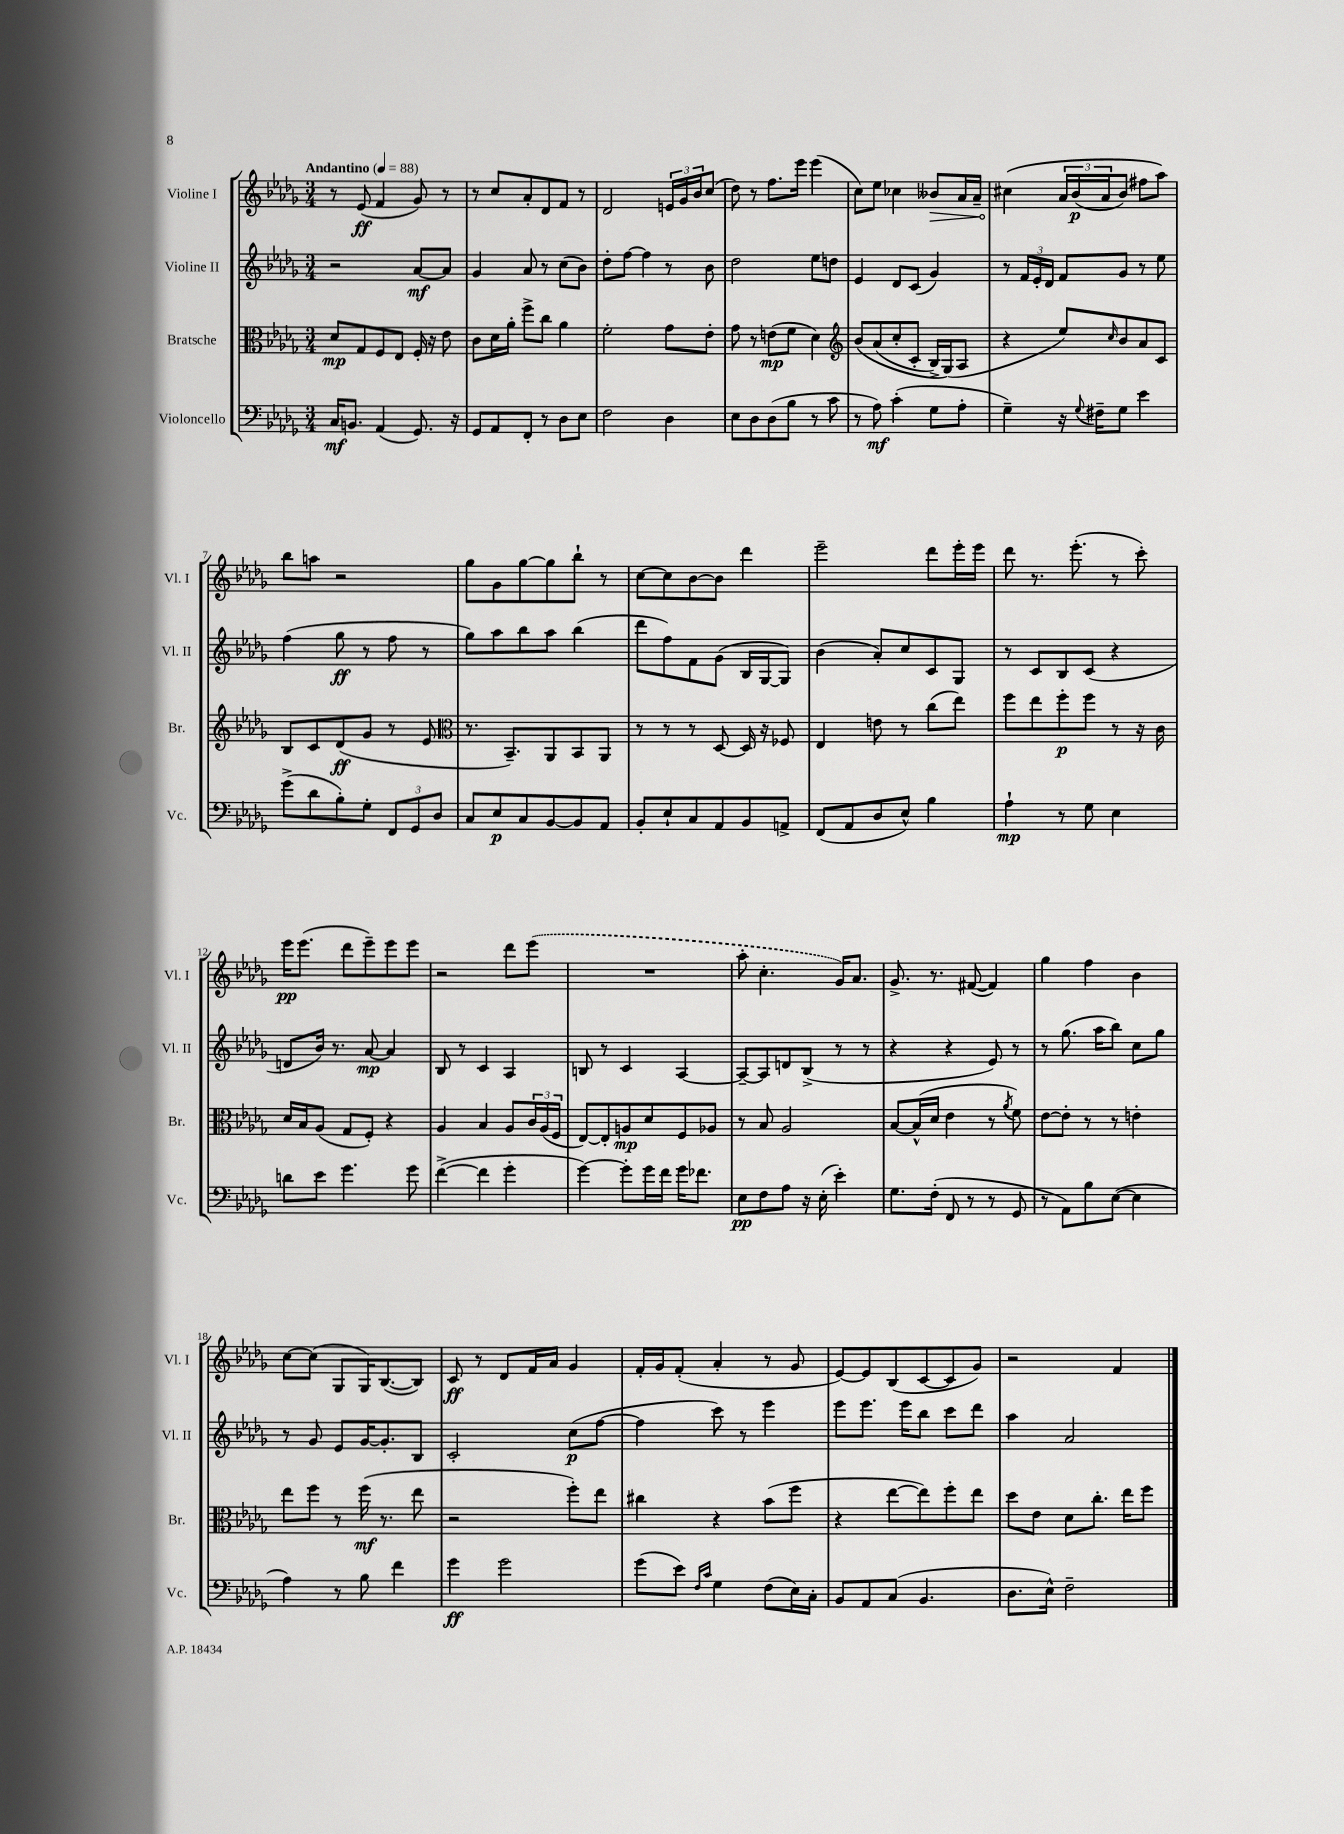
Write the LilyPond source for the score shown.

<<
\new StaffGroup <<
\new Staff = "s0" \with { instrumentName = "Violine I" shortInstrumentName = "Vl. I" } {
    \clef treble \key des \major \numericTimeSignature \time 3/4 \tempo "Andantino" 4 = 88
    r8 ees'8\ff( f'4 ges'8) r8 |
    r8 c''8 aes'8-. des'8 f'8 r8 |
    des'2 \tuplet 3/2 { e'16 ges'16 bes'16 } c''8( |
    des''8) r8 f''8. ees'''16 ees'''4( |
    c''8) ees''8 ces''4 \once \override Hairpin.circled-tip = ##t beses'8\> aes'16 aes'16-- |
    cis''4\!\( \tuplet 3/2 { aes'16 bes'16\p( aes'16 } bes'8) fis''8 aes''8\) |
    bes''8 a''8 r2 |
    ges''8 ges'8 ges''8~ ges''8 bes''8-! r8 |
    c''8~ c''8 bes'8~ bes'8 des'''4 |
    ees'''2-- des'''8 ees'''16-. ees'''16 |
    des'''8 r8. ees'''8.-.( r8 c'''8-.) |
    ees'''16\pp ees'''8.( des'''8 ees'''8--) ees'''8 ees'''8 |
    r2 des'''8 \once \slurDashed ees'''8( |
    R2. |
    aes''8-. c''4.-. ges'16) aes'8. |
    ges'8.-> r8. fis'8~( fis'4) |
    ges''4 f''4 bes'4 |
    c''8~ c''8( ges8 ges16) bes8.~( bes8) |
    c'8\ff r8 des'8 f'16 aes'16 ges'4 |
    f'16-. ges'16 f'8-.( aes'4-. r8 ges'8 |
    ees'8~) ees'8 bes8( c'8~ c'8 ges'8) |
    r2 f'4 \bar "|." |
}
\new Staff = "s1" \with { instrumentName = "Violine II" shortInstrumentName = "Vl. II" } {
    \clef treble \key des \major \numericTimeSignature \time 3/4
    r2 aes'8~\mf aes'8 |
    ges'4 aes'8 r8 c''8( bes'8) |
    des''8-. f''8~ f''4 r8 bes'8 |
    des''2 ees''8 d''8 |
    ees'4 des'8 c'8( ges'4) |
    r8 \tuplet 3/2 { f'16 ees'16-. des'16 } f'8 ges'8 r8 ees''8 |
    f''4( ges''8\ff r8 f''8 r8 |
    ges''8) aes''8 bes''8 aes''8 bes''4( |
    des'''8 f''8) f'8 ges'8( bes16 ges16~ ges8) |
    bes'4( aes'8-.) c''8 c'8 ges8 |
    r8 c'8 bes8 c'8( r4 |
    d'8 bes'16) r8. aes'8~\mp aes'4 |
    bes8 r8 c'4 aes4 |
    b8 r8 c'4 aes4~ |
    aes8~-- aes8 d'8 bes8->( r8 r8 |
    r4 r4 ees'8) r8 |
    r8 ges''8.( aes''16 bes''8) c''8 ges''8 |
    r8 ges'8 ees'8 ges'16~ ges'8.-. bes8 |
    c'2-. c''8\p( f''8~ |
    f''4 c'''8) r8 ees'''4 |
    ees'''8 ees'''8. ees'''16 bes''8 c'''8 des'''8 |
    aes''4 aes'2 \bar "|." |
}
\new Staff = "s2" \with { instrumentName = "Bratsche" shortInstrumentName = "Br." } {
    \clef alto \key des \major \numericTimeSignature \time 3/4
    des'8\mp ges8 f8 ees8 f16-. r16 ees'8 |
    c'8 des'16 aes'16-. f''8-> c''8 aes'4 |
    f'2-. ges'8 ees'8-. |
    ges'8 r8 e'8\mp( f'8 des'4) |
    \clef treble bes'8\( aes'8( c''8-. c'8-. bes16->) ges16(\) aes8 |
    r4 ees''8) \grace { c''16 } bes'8 aes'8 c'8 |
    bes8 c'8 des'8\ff( ges'8 r8 ees'8 |
    \clef alto r8. bes,8.--) aes,8 bes,8 aes,8 |
    r8 r8 r8 des8~ des16 r16 fes8 |
    ees4 e'8 r8 c''8( ees''8) |
    f''8 ees''8 f''8-.\p f''8 r8 r16 c'16 |
    des'16 bes16 aes8( ges8 f8-.) r4 |
    aes4 bes4 aes8 \tuplet 3/2 { c'16 aes16( f16 } |
    ees8~) ees8-. a8\mp des'8 f8 aes8 |
    r8 bes8 aes2 |
    bes8~ bes16-^( des'16 ees'4 r8 \acciaccatura { aes'8 } f'8) |
    ees'8~ ees'8-. r8 r8 e'4-. |
    ees''8 f''8 r8 f''16\mf( r8. ees''8 |
    r2 f''8-.) ees''8 |
    cis''4 r4 bes'8( f''8 |
    r4 ees''8~ ees''8) f''8-. ees''8 |
    des''8 ees'8 des'8 c''8.-. ees''16 f''8 \bar "|." |
}
\new Staff = "s3" \with { instrumentName = "Violoncello" shortInstrumentName = "Vc." } {
    \clef bass \key des \major \numericTimeSignature \time 3/4
    c16\mf b,8. aes,4( ges,8.) r16 |
    ges,8 aes,8 f,8-. r8 des8 ees8 |
    f2 des4 |
    ees8 des8 des8( bes8 r8 c'8 |
    r8 aes8\mf) c'4-.( ges8 aes8-. |
    ges4--) r16 \appoggiatura { ges8 } fis16-- ges8 ees'4 |
    ges'8->( des'8 bes8-.) ges8-. \tuplet 3/2 { f,8 ges,8 des8 } |
    c8 ees8\p c8 bes,8~ bes,8 aes,8 |
    bes,8-. ees8-! c8 aes,8 bes,8 a,8-> |
    f,8( aes,8 des8 ees8-^) bes4 |
    aes4-!\mp r8 ges8 ees4 |
    d'8 ees'8 ges'4. ges'8 |
    f'4~->( f'4 ges'4-. |
    ges'4~) ges'8-. ges'16 f'16 ges'16 fes'8. |
    ees8\pp f8 aes8 r16 ees16-.( ees'4-.) |
    ges8. f16-.( f,8 r8 r8 ges,8 |
    r8 aes,8) bes8 ees8~( ees4 |
    aes4) r8 bes8 f'4 |
    ges'4\ff ges'2 |
    ges'8( ees'8) \grace { f16 c'16 } ges4 f8( ees16) c16-. |
    bes,8 aes,8 c8( bes,4. |
    des8. ees16-^) f2-- \bar "|." |
}
>>
>>
